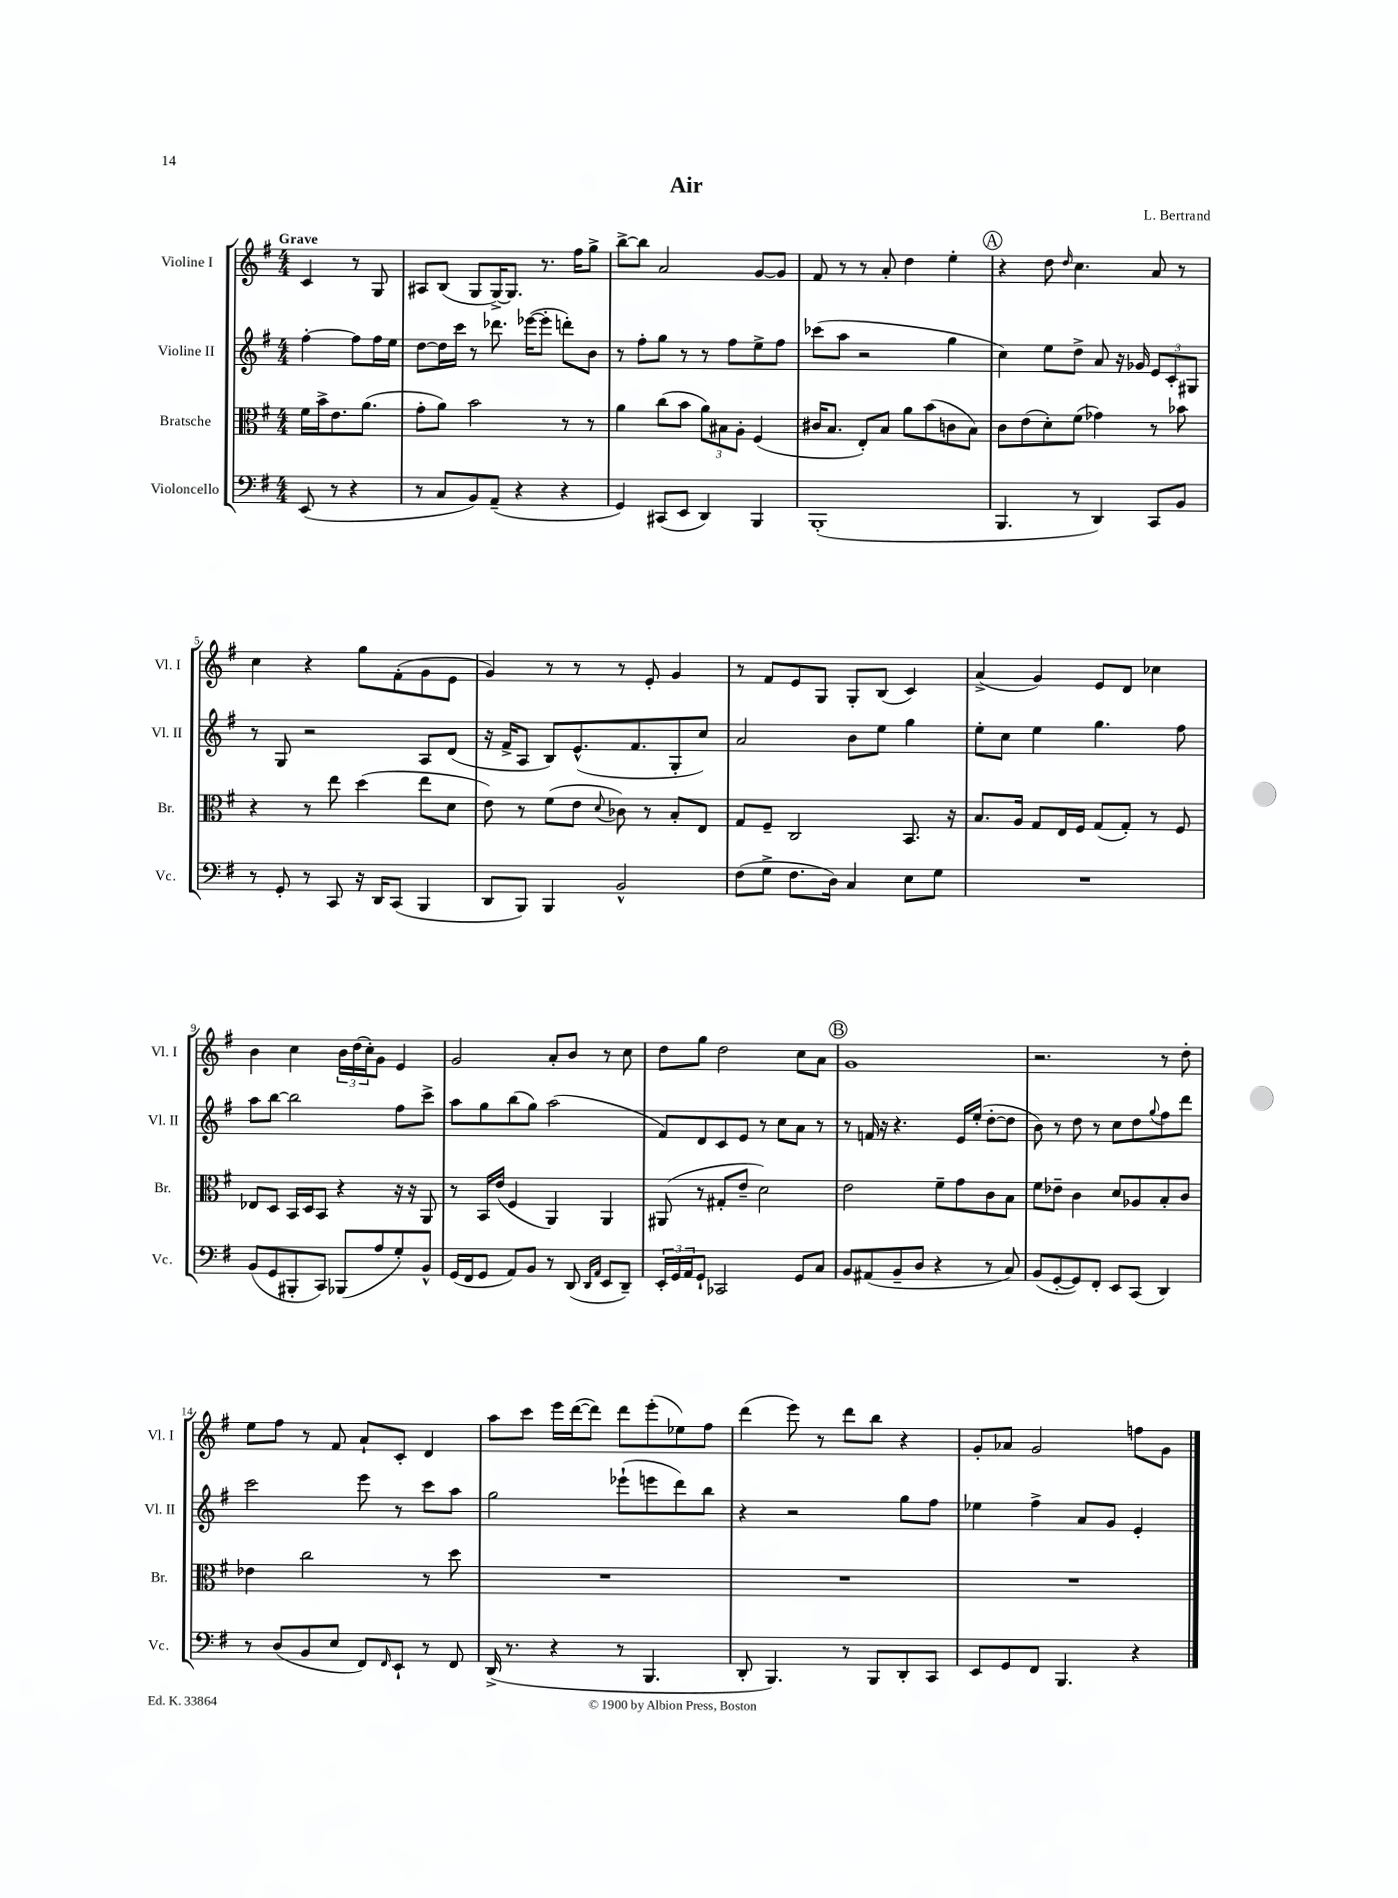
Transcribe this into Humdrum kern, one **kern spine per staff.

**kern	**kern	**kern	**kern
*part4	*part3	*part2	*part1
*staff4	*staff3	*staff2	*staff1
*I"Violoncello	*I"Bratsche	*I"Violine II	*I"Violine I
*I'Vc.	*I'Br.	*I'Vl. II	*I'Vl. I
*clefF4	*clefC3	*clefG2	*clefG2
*k[f#]	*k[f#]	*k[f#]	*k[f#]
*M4/4	*M4/4	*M4/4	*M4/4
=	=	=	=
!	!	!	!LO:TX:a:B:t=Grave
(8EE/	16f#\LL	[4ff#'\	4c/
.	16b^\J	.	.
8r	8.e\	.	.
4r	.	8ff#\L]	8r
.	(8.a\J	.	.
.	.	16ff#\L	8G/
.	.	16ee\JJ	.
=1	=1	=1	=1
8r	8g'\L	[8dd\L	8A#X/L
8C/L	8a\J)	16dd\L]	(8B/J
.	.	16ccc\JJ	.
8BB/)	2b\	8r	8G/L
(8AA~/J	.	8.ddd-X\	[16G^/K)
.	.	.	8.G/J]
4r	.	.	.
.	.	([16eee-X\KL	.
.	.	8eee-'\J]	8.r
4r	8r	8dddn'\L)	.
.	.	.	16ff#\KL
.	8r	8b\J	8gg^\J
=2	=2	=2	=2
4GG/)	4a\	8r	[8bb^\L
.	.	8ff#'\L	8bb\J]
(8CC#X/L	(8cc\L	8gg\J	2a/
8EE/J	8b\J	8r	.
4DD/)	12a\L)	8r	.
.	12B#X\	.	.
.	.	8ff#\L	.
.	12A'\J	.	.
4BBB/	(4F#/	8ee^\	[8g/L
.	.	8ff#\J	8g/J]
=3	=3	=3	=3
(1BBB'	16c#X/KL	(8ccc-X\L	8f#/
.	8.B/J	.	.
.	.	8aa\J	8r
.	8E'/L)	2r	8r
.	8B/J	.	8a'/
.	8a\L	.	4dd\
.	(8b\	.	.
.	8cn\	4gg\	4ee'\
.	8B\J)	.	.
!!LO:REH:place=s1:t=A
=4	=4	=4	=4
4.BBB/	8c\L	4cc\)	4r
.	(8e\	.	.
.	8d'\)	8ee\L	8dd\
.	.	.	16qqdd/
8r	(8f#\J	8dd^\J	4.cc\
4DD/)	4g-X\)	8a/	.
.	.	16r	.
.	.	16g-X/	.
8CC/L	8r	12e/L	8a/
.	.	12c'/	.
8BB/J	8b-X\	.	8r
.	.	12G#X/J	.
!!LO:LB:g=z
=5	=5	=5	=5
8r	4r	8r	4cc\
8GG'/	.	8G/	.
8r	8r	2r	4r
8CC/	8ee\	.	.
16r	(4dd\	.	8gg\L
16DD/KL	.	.	.
(8CC/J	.	.	(8f#'\
4BBB/	8ee\L	8A/L	8g\
.	8d\J	(8d/J	8e\J
=6	=6	=6	=6
8DD/L	8e\)	16r	4g/)
.	.	16f#^/KL	.
8BBB/J)	8r	8A/J	.
4BBB/	(8f#\L	8B/L)	8r
.	8e\J	(8.e^^/	8r
.	8qqd/	.	.
2BB^^/	8c-X\)	.	8r
.	.	8.f#/	.
.	8r	.	8e'/
.	8B'/L	8G'/	4g/
.	8E/J	8cc/J)	.
=7	=7	=7	=7
(8F#\L	8G/L	2a/	8r
8G^\J	8F#~/J	.	8f#/L
8.F#\L	2C/	.	8e/
.	.	.	8G/J
16D\Jk)	.	.	.
4C/	.	8b\L	8G'/L
.	.	8ee\J	(8B/J
8E\L	8.BB/	4gg\	4c/)
8G\J	.	.	.
.	16r	.	.
=8	=8	=8	=8
1r	8.B/L	8ee'\L	(4a^/
.	.	8cc\J	.
.	16A/Jk	.	.
.	8G/L	4ee\	4g/)
.	16E/L	.	.
.	16F#/JJ	.	.
.	(8G/L	4.gg\	8e/L
.	8G'/J)	.	8d/J
.	8r	.	4cc-X\
.	8F#/	8ff#\	.
!!LO:LB:g=z
=9	=9	=9	=9
(8BB/L	8E-X/L	8aa\L	4b\
8GG/	8D/J	[8bb\J	.
8BBB#X'/	16BB/LL	2bb\]	4cc\
.	16D/J	.	.
8CC/J)	8BB/J	.	.
(8BBB-X/L	4r	.	24b\LL
.	.	.	(24dd\
.	.	.	24cc'\J)
8A/	.	.	8g\J
8G'/)	16r	8ff#\L	4e/
.	16r	.	.
8BB^^/J	8AA/	8ccc^\J	.
=10	=10	=10	=10
(16GG/LL	8r	8aa\L	2g/
16FF#/J	.	.	.
8GG/J	16BB/LL	8gg\	.
.	(16e/JJ	.	.
8AA/L)	4F#/	(8bb\	.
8BB/J	.	8gg\J)	.
8r	4AA/)	(2aa\	8a'/L
(8DD/	.	.	8b/J
16qqDD/LL	.	.	.
16qqAA/JJ	.	.	.
8EE/L	4AA/	.	8r
8DD~/J)	.	.	8cc\
=11	=11	=11	=11
24EE'/LL	(8AA#X/	8f#/L)	8dd\L
24GG/	.	.	.
24AA/J	.	.	.
8GG`/J	8r	8d/	8gg\J
2CC-X/	8G#X'/L	8c/	2dd\
.	8e~/J	8e/J	.
.	2d\)	8r	.
.	.	8cc\L	.
8GG/L	.	8a\J	8cc\L
8C/J	.	8r	8a\J
!!LO:REH:place=s1:t=B
=12	=12	=12	=12
8BB/L	2e\	8r	1g
(8AA#X/	.	16fn/	.
.	.	16r	.
8BB~/	.	4.r	.
8D/J	.	.	.
4r	8f#~\L	.	.
.	8g\	16e/LL	.
.	.	(16ee'/JJ	.
8r	8c\	[8dd'\L	.
8C/)	8B\J	8dd\J]	.
=13	=13	=13	=13
(8BB/L	8f#\L	8b\)	2.r
[8GG'/	8e-X~\J	8r	.
8GG/])	4c\	8dd\	.
8FF#'/J	.	8r	.
8EE/L	8d/L	8cc\L	.
(8CC/J	8A-X/	8dd\	.
.	.	8qqgg/	.
4DD/)	8B'/	8ff#\	8r
.	8c/J	8ddd\J	8dd'\
!!LO:LB:g=z
=14	=14	=14	=14
8r	4e-X\	2ccc\	8ee\L
(8D/L	.	.	8ff#\J
8BB/	2cc\	.	8r
8E/J	.	.	8f#/
8FF#/L)	.	8eee\	8a`/L
16qqFF#/	.	.	.
8EE`/J	.	8r	8c'/J
8r	8r	8ccc\L	4d/
8FF#/	8dd\	8aa\J	.
=15	=15	=15	=15
(16DD^/	1r	2gg\	8aa\L
8.r	.	.	.
.	.	.	8ccc\J
4r	.	.	16eee\LL
.	.	.	([16ddd\J
.	.	.	8ddd\J])
8r	.	(8eee-X`\L	8ddd\L
4.BBB/	.	8eeen\	(8eee'\
.	.	8ddd\)	8ee-X\)
.	.	8bb\J	8ff#\J
=16	=16	=16	=16
8DD'/	1r	4r	(4ddd\
4.BBB/)	.	.	.
.	.	2r	8eee\)
.	.	.	8r
8r	.	.	8ddd\L
8BBB/L	.	.	8bb\J
8DD'/	.	8gg\L	4r
8CC/J	.	8ff#\J	.
=17	=17	=17	=17
8EE/L	1r	4ee-X\	8g'/L
8GG/	.	.	8a-X/J
8FF#/J	.	4ff#^\	2g/
4.BBB/	.	.	.
.	.	8a/L	.
.	.	8g/J	.
4r	.	4e'/	8ffn\L
.	.	.	8g\J
==	==	==	==
*-	*-	*-	*-
